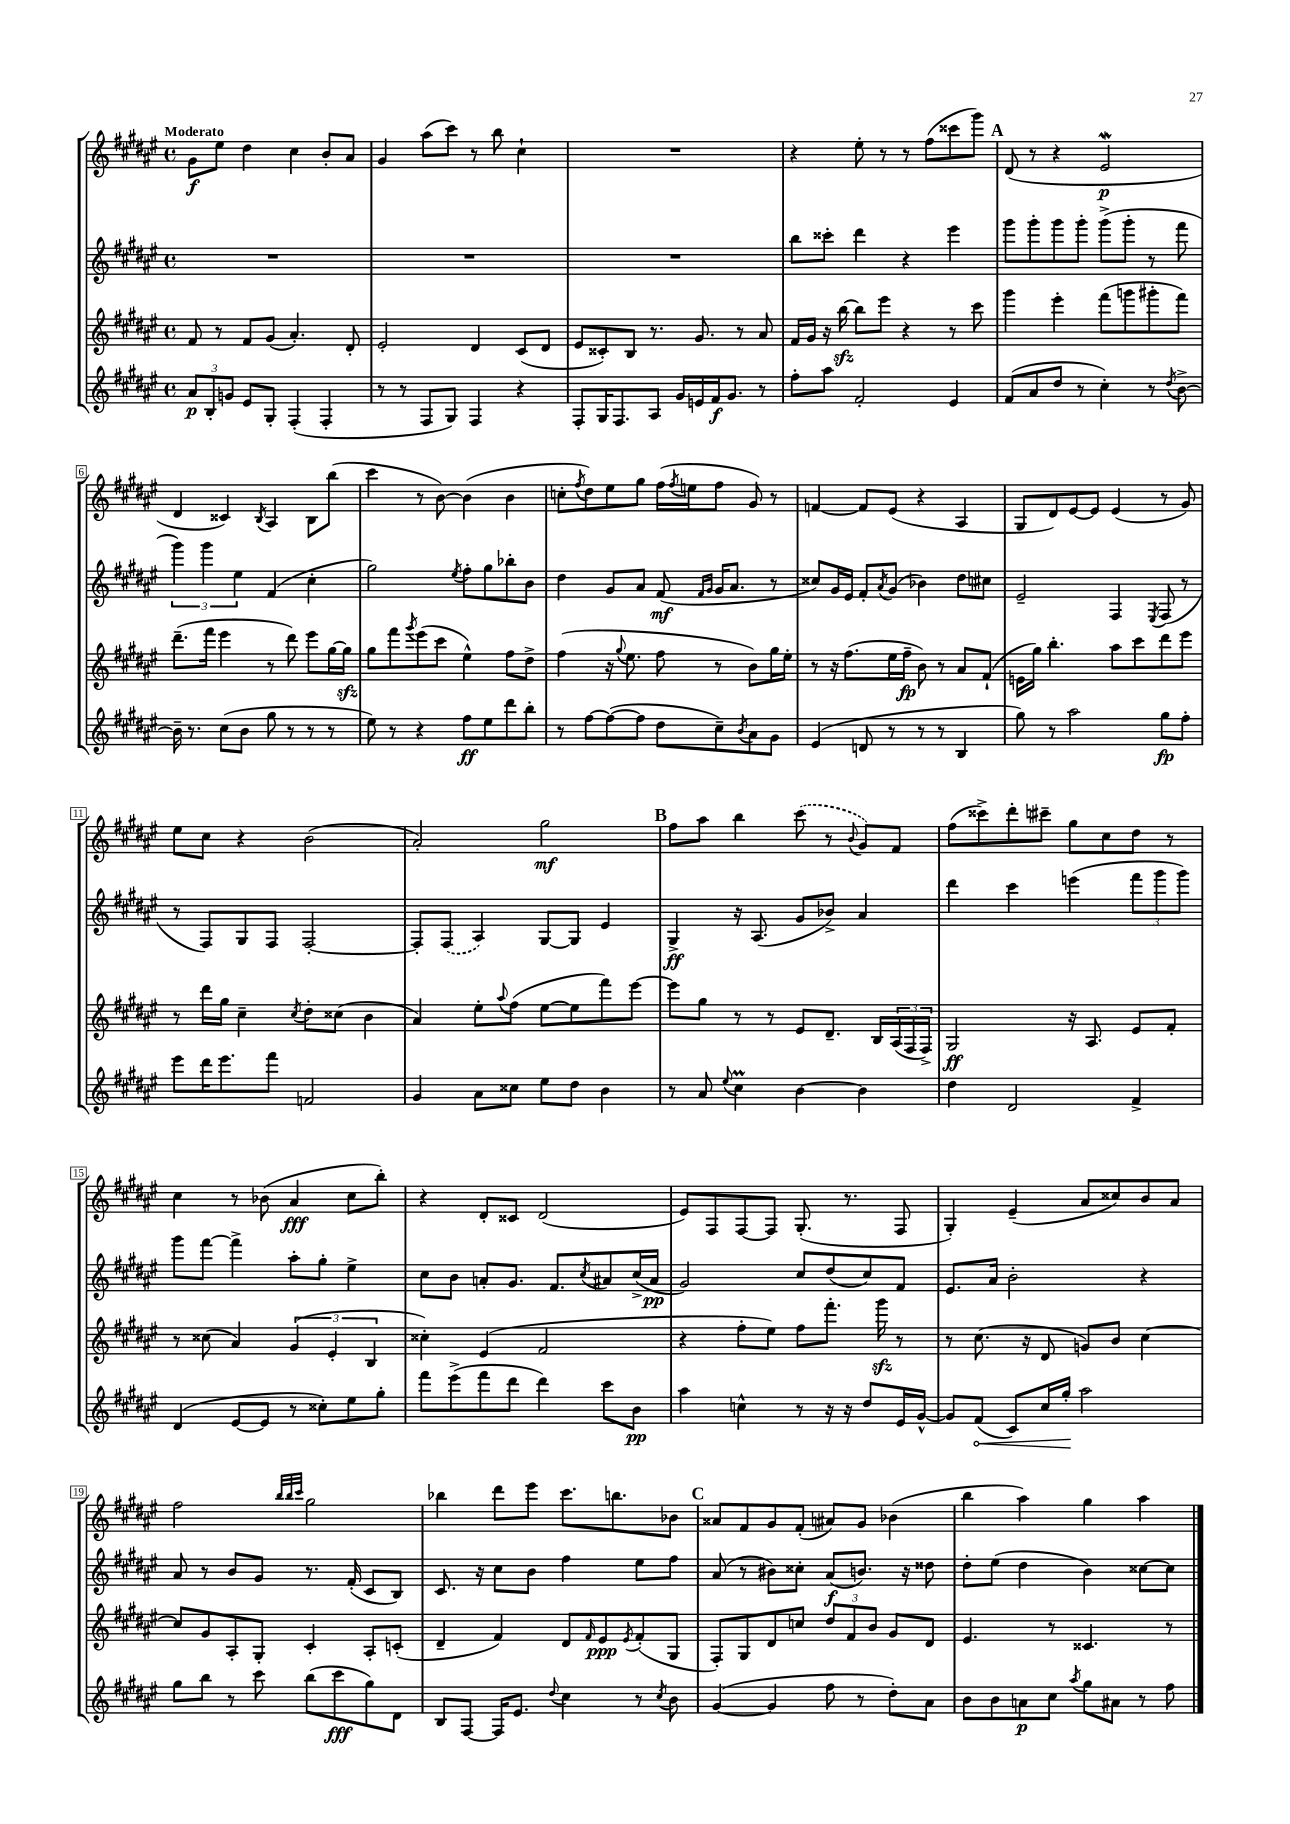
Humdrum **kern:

**kern	**kern	**kern	**kern
*staff4	*staff3	*staff2	*staff1
*clefG2	*clefG2	*clefG2	*clefG2
*k[f#c#g#d#a#e#]	*k[f#c#g#d#a#e#]	*k[f#c#g#d#a#e#]	*k[f#c#g#d#a#e#]
*M4/4	*M4/4	*M4/4	*M4/4
*met(c)	*met(c)	*met(c)	*met(c)
12a#/L	8f#/	1r	8g#\L
12B'/	.	.	.
.	8r	.	8ee#\J
12g/J	.	.	.
8e#/L	8f#/L	.	4dd#\
8G#'/J	(8g#/J	.	.
(4F#'/	4.a#'/)	.	4cc#\
4F#'/	.	.	8b'/L
.	8d#'/	.	8a#/J
=	=	=	=
8r	2e#'/	1r	4g#/
8r	.	.	.
8F#/L	.	.	(8aa#\L
8G#/J)	.	.	8ccc#\J)
4F#/	4d#/	.	8r
.	.	.	8bb\
4r	(8c#/L	.	4cc#`\
.	8d#/J	.	.
=	=	=	=
8F#'/L	8e#/L	1r	1r
16G#/K	8c##'/)	.	.
8.F#/	.	.	.
.	8B/J	.	.
8A#/J	8.r	.	.
16g#/LL	.	.	.
16e/	8.g#/	.	.
16f#/J	.	.	.
8.g#/J	.	.	.
.	8r	.	.
8r	8a#/	.	.
=	=	=	=
8ff#'\L	16f#/LL	8bb\L	4r
.	16g#/JJ	.	.
8aa#\J	16r	8ccc##'\J	.
.	[16bb\	.	.
2f#'/	8bb\]L	4ddd#\	8ee#'\
.	8eee#\J	.	8r
.	4r	4r	8r
.	.	.	(8ff#\L
4e#/	8r	4eee#\	8ccc##\
.	8ccc#\	.	8ggg#\J)
=	=	=	=
(8f#/L	4ggg#\	8ggg#\L	(8d#/
8a#/	.	8ggg#'\	8r
8dd#/J	4eee#'\	8ggg#\	4r
8r	.	8ggg#'\J	.
4cc#'\)	(8fff#\L	(8ggg#^\L	2e#/
.	8ggg\	8ggg#'\J	.
8r	8ggg#'\	8r	.
8qdd#/	.	.	.
[8b^\	8fff#\J)	8fff#\	.
=	=	=	=
16b~\]	(8.ddd#~\L	6ggg#\)	4d#/
8.r	.	.	.
.	.	6ggg#\	.
.	16fff#\Jk	.	.
(8cc#\L	4eee#\	.	4c##/)
.	.	6ee#\	.
8b\J	.	.	.
.	.	.	8qB/
8gg#\	8r	(4f#/	4A#/
8r	8ddd#\)	.	.
8r	8eee#\L	4cc#'\	8B\L
8r	[16gg#\L	.	(8bb\J
.	16gg#\]JJ	.	.
=	=	=	=
8ee#\)	8gg#\L	2gg#\)	4ccc#\
8r	8fff#\	.	.
.	8qggg#/	.	.
4r	(8eee#\	.	8r
.	8ccc#\J	.	[8b\)
.	.	8qee#/	.
8ff#\L	4ee#^^\)	8ff#'\L	(4b\]
8ee#\	.	8gg#\	.
8ddd#\	8ff#\L	8bb-'\	4b\
8bb'\J	8dd#^\J	8b\J	.
=	=	=	=
8r	(4ff#\	4dd#\	8cc'\L
.	.	.	8qff#/
[8ff#\L	.	.	8dd#\)
(8ff#\_	16r	8g#/L	8ee#\
.	8qqgg#/	.	.
.	8.ee#\	.	.
8ff#\]J	.	8a#/J	8gg#\J
8dd#\L	8ff#\	(8f#/	(16ff#\LL
.	.	.	8qff#/
.	.	.	16ee\J
.	.	16qqf#/LL	.
.	.	16qqg#/JJ	.
8cc#~\)	8r	16g#/LK	8ff#\J
.	.	8.a#/J	.
8qb/	.	.	.
8a#\	8b\L)	.	8g#/)
8g#\J	16gg#\L	8r	8r
.	16ee#'\JJ	.	.
=	=	=	=
(4e#/	8r	8cc##/L)	[4f/
.	16r	16g#/L	.
.	(8.ff#\L	16e#/JJ	.
8d/	.	8f#'/L	8f/]L
.	.	8qa#/	.
8r	16ee#\L	(8g#/J	(8e#/J
.	16ff#~\JJ	.	.
8r	8b\)	4b-\)	4r
8r	8r	.	.
4B/	8a#/L	8dd#\L	4A#/
.	(8f#`/J	8cc#\J	.
=	=	=	=
8gg#\)	16e\LL	2e#~/	8G#/L
.	16gg#\JJ)	.	.
8r	4.bb'\	.	8d#/)
2aa#\	.	.	[8e#/
.	.	.	8e#/]J
.	8aa#\L	4F#/	(4e#/
.	8ccc#\	.	.
.	.	8qE#/	.
8gg#\L	8ddd#\	(8F#/	8r
8ff#'\J	8eee#\J	8r	8g#/)
=	=	=	=
8eee#\L	8r	8r	8ee#\L
16ddd#\K	16ddd#\LL	8F#/L)	8cc#\J
8.eee#\	16gg#\JJ	.	.
.	4cc#~\	8G#/	4r
8fff#\J	.	8F#/J	.
.	8qcc#/	.	.
2f/	8dd#'\L	[2F#'/	(2b\
.	(8cc##\J	.	.
.	4b\	.	.
=	=	=	=
4g#/	4a#/)	8F#'/]L	2a#'/)
.	.	(8F#/J	.
8a#\L	8ee#'\L	4A#/)	.
.	8qqaa#/	.	.
8cc##\J	(8ff#\J	.	.
8ee#\L	[8ee#\L	[8G#/L	2gg#\
8dd#\J	8ee#\]	8G#/]J	.
4b\	8fff#\)	4e#/	.
.	[8eee#\J	.	.
=	=	=	=
8r	8eee#\]L	4G#^/	8ff#\L
8a#/	8gg#\J	.	8aa#\J
8qqee#/	.	.	.
4cc#\	8r	16r	4bb\
.	.	(8.A#/	.
.	8r	.	.
[4b\	8e#/L	8g#/L	(8ccc#\
.	8.d#~/J	8b-^/J)	8r
.	.	.	8qqb/
4b\]	.	4a#/	8g#/L)
.	16B/LL	.	.
.	(24A#/	.	8f#/J
.	24F#/	.	.
.	24F#^/JJ)	.	.
=	=	=	=
4dd#\	2G#/	4ddd#\	(8ff#\L
.	.	.	8ccc##^\)
2d#/	.	4ccc#\	8ddd#'\
.	.	.	8ccc#~\J
.	16r	(4eee\	8gg#\L
.	8.A#/	.	.
.	.	.	8cc#\
4f#^/	8e#/L	12fff#\L	8dd#\J
.	.	12ggg#\	.
.	8f#'/J	.	8r
.	.	12ggg#\J)	.
=	=	=	=
(4d#/	8r	8ggg#\L	4cc#\
.	(8cc##\	[8fff#\J	.
[8e#/L	4a#/)	4fff#^\]	8r
8e#/]J	.	.	(8b-\
8r	(6g#/	8aa#'\L	4a#/
8cc##'\L)	.	8gg#'\J	.
.	6e#'/	.	.
8ee#\	.	4ee#^\	8cc#\L
.	6B/	.	.
8gg#'\J	.	.	8bb'\J)
=	=	=	=
8fff#\L	4cc##'\)	8cc#\L	4r
(8eee#^\	.	8b\J	.
8fff#\	(4e#/	8a'/L	8d#'/L
8ddd#\J	.	8.g#/J	8c##/J
4ddd#\)	2f#/	.	(2d#/
.	.	8.f#/L	.
.	.	8qcc#/	.
8ccc#\L	.	8a#/	.
8b\J	.	(16cc#^/L	.
.	.	16a#/JJ	.
=	=	=	=
4aa#\	4r	2g#/)	8e#/L)
.	.	.	8F#/
4cc^^\	8ff#'\L	.	[8F#/
.	8ee#\J)	.	8F#/]J
8r	8ff#\L	8cc#/L	(8.G#'/
16r	8.fff#'\J	(8dd#/	.
16r	.	.	8.r
8dd#/L	.	8cc#/)	.
.	16ggg#\	.	.
16e#/L	8r	8f#/J	8F#/
[16g#^^/JJ	.	.	.
=	=	=	=
8g#/]L	8r	8.e#/L	4G#'/)
(8f#/J	(8.cc#\	.	.
.	.	16a#/Jk	.
8c#/L)	.	2b'\	(4e#~/
.	16r	.	.
16cc#/L	8d#/	.	.
16gg#'/JJ	.	.	.
2aa#\	8g/L)	.	8a#/L
.	8b/J	.	8cc##/)
.	[4cc#\	4r	8b/
.	.	.	8a#/J
=	=	=	=
8gg#\L	8cc#/]L	8a#/	2ff#\
8bb\J	8g#/	8r	.
8r	8A#'/	8b/L	.
8ccc#\	8G#'/J	8g#/J	.
.	.	.	32qqbb/LLL
.	.	.	32qqbb/
.	.	.	32qqccc#/JJJ
(8bb\L	4c#'/	8.r	2gg#\
8ccc#\	.	.	.
.	.	(16f#'/	.
8gg#\)	8A#'/L	8c#/L	.
8d#\J	(8c'/J	8B/J)	.
=	=	=	=
8B/L	4d#~/	8.c#/	4bb-\
[8F#/J	.	.	.
.	.	16r	.
16F#/]LK	4f#/)	8cc#\L	8ddd#\L
8.e#/J	.	.	.
.	.	8b\J	8eee#\J
8qqdd#/	.	.	.
4cc#\	8d#/L	4ff#\	8.ccc#\L
.	16qqf#/	.	.
.	8e#/	.	.
.	.	.	8.bb\
.	8qe#/	.	.
8r	(8f#'/	8ee#\L	.
8qcc#/	.	.	.
8b\	8G#/J	8ff#\J	8b-\J
=	=	=	=
([4g#/	8F#'/L)	(8a#/	8a##/L
.	8G#/	8r	8f#/
4g#/]	8d#/	8b#\L)	8g#/
.	8cc/J	8cc##'\J	(8f#'/J
8ff#\	12dd#/L	(8a#/L	8a#/L)
.	12f#/	.	.
8r	.	8.b/J)	8g#/J
.	12b/J	.	.
8dd#'\L)	8g#/L	.	(4b-\
.	.	16r	.
8a#\J	8d#/J	8dd##\	.
=	=	=	=
8b\L	4.e#/	8dd#'\L	4bb\
8b\	.	(8ee#\J	.
8a\	.	4dd#\	4aa#\)
8cc#\J	8r	.	.
8qaa#/	.	.	.
8gg#\L	4.c##/	4b\)	4gg#\
8a#\J	.	.	.
8r	.	[8cc##\L	4aa#\
8ff#\	8r	8cc##\]J	.
==	==	==	==
*-	*-	*-	*-
